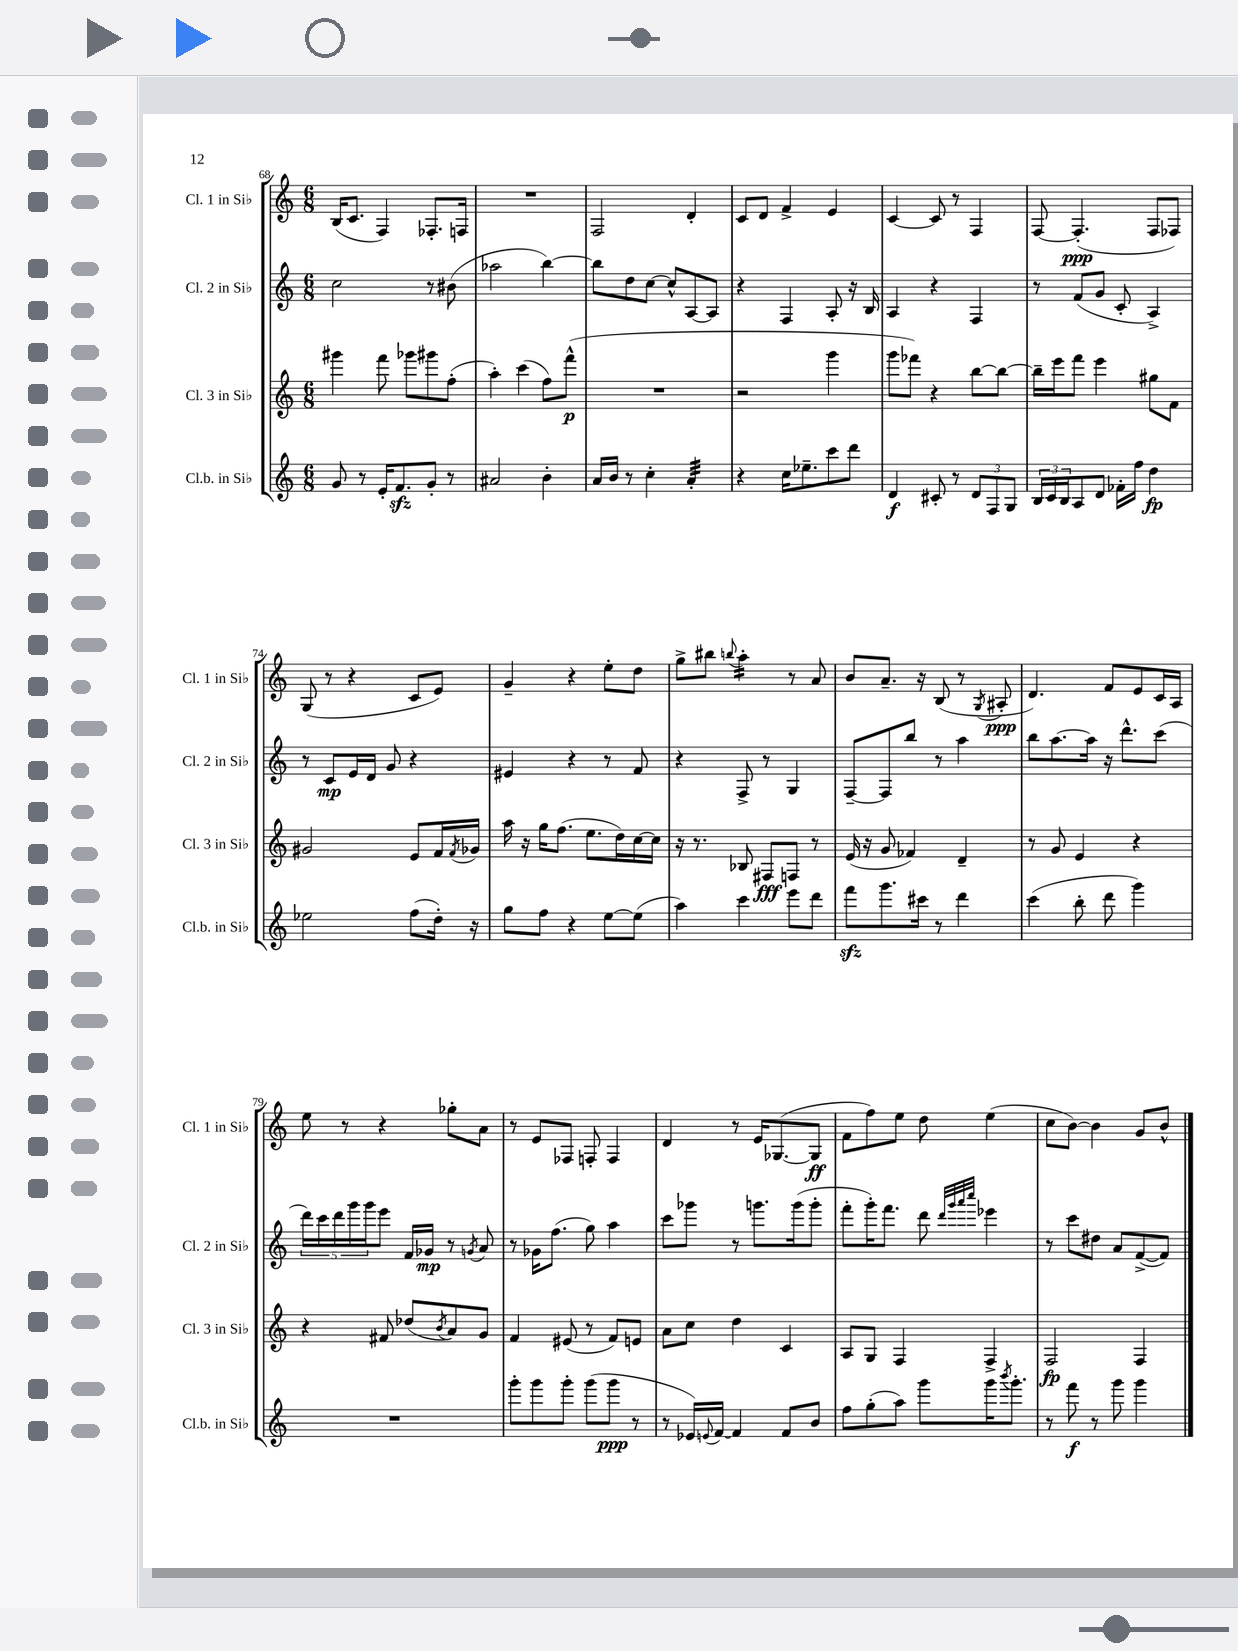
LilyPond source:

<<
\new StaffGroup <<
\new Staff = "s0" \with { instrumentName = "Cl. 1 in Sib" shortInstrumentName = "Cl. 1 in Sib" } {
    \clef treble \key c \major \numericTimeSignature \time 6/8
    b16( c'8. f4) fes8.-. f16 |
    R2. |
    f2 d'4-. |
    c'8 d'8 f'4-> e'4 |
    c'4~ c'8 r8 f4 |
    f8~ f4.-.\ppp( f8 fes8) |
    g8( r8 r4 c'8 e'8) |
    g'4-- r4 e''8-. d''8 |
    g''8-> bis''8 \appoggiatura { b''8 } a''4:16-. r8 a'8 |
    b'8 a'8.-- r16 b8( r8 \acciaccatura { g8 } ais8-.\ppp |
    d'4.) f'8 e'8 c'16 a16 |
    e''8 r8 r4 ges''8-. a'8 |
    r8 e'8 fes8 f8-. f4 |
    d'4 r8 e'16 ges8.~( ges8\ff |
    f'8 f''8) e''8 d''8 e''4( |
    c''8 b'8~) b'4 g'8 b'8-^ \bar "|." |
}
\new Staff = "s1" \with { instrumentName = "Cl. 2 in Sib" shortInstrumentName = "Cl. 2 in Sib" } {
    \clef treble \key c \major \numericTimeSignature \time 6/8
    c''2 r8 bis'8( |
    aes''2 b''4~) |
    b''8 d''8 c''8~ c''8-^ a8~ a8 |
    r4 f4 a8-. r16 b16 |
    a4 r4 f4 |
    r8 f'8( g'8 c'8-. a4->) |
    r8 c'8\mp e'16 d'16 g'8 r4 |
    eis'4 r4 r8 f'8 |
    r4 f8-> r8 g4 |
    f8~-- f8 b''8 r8 a''4 |
    b''8 a''8.~ a''16 r16 d'''8.-^ c'''8( |
    \tuplet 5/4 { d'''16) c'''16 d'''16 g'''16 g'''16 } e'''8 f'16 ges'16\mp r8 \acciaccatura { g'8 } a'8 |
    r8 ges'16 f''8.( g''8) a''4 |
    c'''8 ges'''8 r8 g'''8. g'''16( g'''8-. |
    f'''8-. g'''16-.) f'''8. d'''8 \grace { d'''32 g'''32 a'''32 c''''32 } ees'''4 |
    r8 c'''8 dis''8 a'8 f'8~->( f'8) \bar "|." |
}
\new Staff = "s2" \with { instrumentName = "Cl. 3 in Sib" shortInstrumentName = "Cl. 3 in Sib" } {
    \clef treble \key c \major \numericTimeSignature \time 6/8
    gis'''4 f'''8 ges'''8 gis'''8 f''8-.( |
    a''4-.) c'''4( f''8) f'''8-^\p( |
    R2. |
    r2 g'''4 |
    g'''8 fes'''8) r4 b''8~ b''8~ |
    b''16-- e'''16 f'''8 e'''4 gis''8 f'8 |
    gis'2 e'8 f'16 \acciaccatura { f'8 } ges'16 |
    a''16 r16 g''16 f''8.( e''8. d''16) c''16~ c''16 |
    r16 r8. bes8 fis8\fff f8 r8 |
    e'16( r16 g'8 fes'4) d'4-- |
    r8 g'8 e'4 r4 |
    r4 fis'8 des''8( \acciaccatura { b'8 } a'8) g'8 |
    f'4 eis'8( r8 f'8) e'8 |
    a'8 c''8 d''4 c'4 |
    a8 g8 f4 f4-> |
    f2\fp f4 \bar "|." |
}
\new Staff = "s3" \with { instrumentName = "Cl.b. in Sib" shortInstrumentName = "Cl.b. in Sib" } {
    \clef treble \key c \major \numericTimeSignature \time 6/8
    g'8 r8 e'16-. f'8.\sfz g'8-. r8 |
    ais'2 b'4-. |
    a'16 b'16 r8 c''4-. a'4:32-. |
    r4 c''16 ees''8.-- c'''8 d'''8 |
    d'4\f cis'8-. r8 \tuplet 3/2 { d'8 f8 g8 } |
    \tuplet 3/2 { b16 c'16 b16 } a8 d'8 fes'16-. f''16 d''4\fp |
    ees''2 f''8( d''16-.) r16 |
    g''8 f''8 r4 e''8~ e''8( |
    a''4) c'''4 e'''8 d'''8 |
    f'''8\sfz g'''8. cis'''16 r8 d'''4 |
    c'''4( b''8-. d'''8 g'''4) |
    R2. |
    g'''8-. g'''8 g'''8-. g'''8( g'''8\ppp r8 |
    r8 ees'16) \appoggiatura { e'8 } f'16~ f'4 f'8 b'8 |
    f''8 g''8-.( a''8) g'''8 g'''16 \acciaccatura { b'''8 } g'''8.-. |
    r8 f'''8\f r8 g'''8 g'''4 \bar "|." |
}
>>
>>
\layout { \context { \Score currentBarNumber = #68 } }
